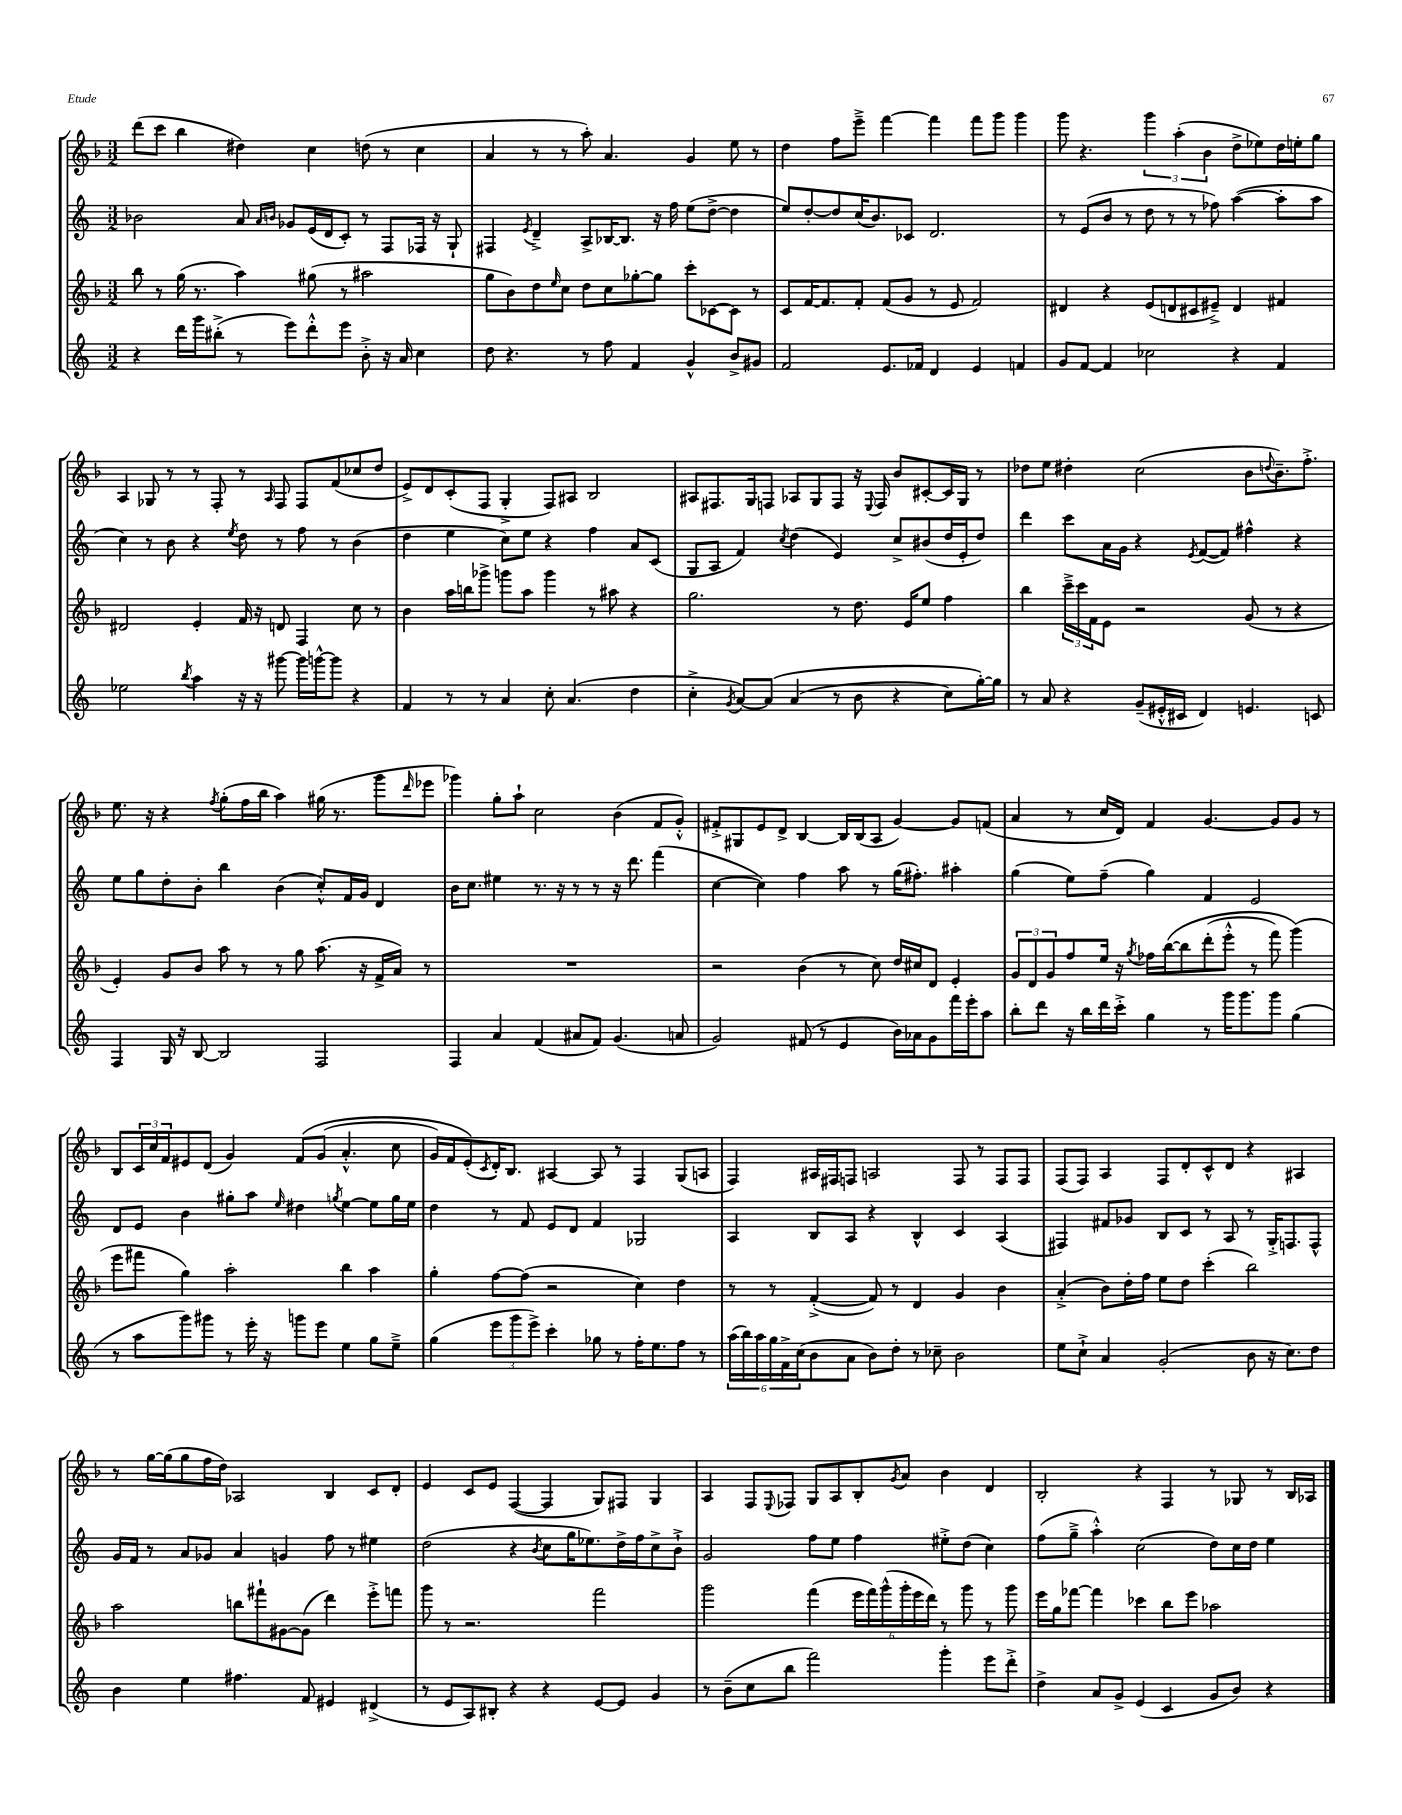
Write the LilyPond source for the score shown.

<<
\new StaffGroup <<
\new Staff = "s0" {
    \clef treble \key f \major \numericTimeSignature \time 3/2
    d'''8( c'''8 bes''4 dis''4) c''4 d''8( r8 c''4 |
    a'4 r8 r8 a''8-.) a'4. g'4 e''8 r8 |
    d''4 f''8 e'''8---> f'''4~ f'''4 f'''8 g'''8 g'''4 |
    g'''8 r4. \tuplet 3/2 { g'''4 a''4-.( bes'4 } d''8-> ees''8) d''16 e''16-. g''8 |
    a4 ges8 r8 r8 f8-. r8 \grace { a16 } f8 f8 f'8( ces''8 d''8 |
    e'8->) d'8 c'8-.( f8 g4-.-> f8) ais8 bes2 |
    ais8 fis8. g16 f8 aes8 g8 f8 r16 \appoggiatura { e8 } f16 bes'8 cis'8~-. cis'16 g16 r8 |
    des''8 e''8 dis''4-. c''2( bes'8 \appoggiatura { d''8 } bes'8.--) f''8.-.-> |
    e''8. r16 r4 \acciaccatura { f''8 } g''8-.( f''16 bes''16 a''4) gis''16( r8. g'''8 \grace { d'''16 } ees'''8 |
    ges'''4) g''8-. a''8-! c''2 bes'4( f'8 g'8-.-^) |
    fis'8-.-> gis8 e'8 d'8-> bes4~ bes16 bes16( a8 g'4~) g'8 f'8( |
    a'4 r8 c''16 d'16) f'4 g'4.~ g'8 g'8 r8 |
    bes8 \tuplet 3/2 { c'16 c''16 f'16 } eis'8 d'8( g'4) f'8\( g'8( a'4.-.-^ c''8 |
    g'16) f'16 e'8-.(\) \acciaccatura { c'8 } d'16-.) bes8. ais4~ ais8 r8 f4 g8( a8 |
    f4) ais16 fis16 f8 a2 f8 r8 f8 f8 |
    f8( f8) a4 f8 d'8-. c'8-^ d'8 r4 ais4 |
    r8 g''16~ g''16( g''8 f''16 d''16) aes2 bes4 c'8 d'8-. |
    e'4 c'8 e'8 f4~( f4 g8) fis8 g4 |
    a4 f8 \appoggiatura { e8 } fes8 g8 a8 bes8-. \acciaccatura { g'8 } a'8 bes'4 d'4 |
    bes2-. r4 f4 r8 ges8 r8 bes16 aes16 \bar "|." |
}
\new Staff = "s1" {
    \clef treble \key c \major \numericTimeSignature \time 3/2
    bes'2 a'8 \grace { a'16 b'16 } ges'8 e'16( d'16 c'8-.) r8 f8 fes16 r16 g8-! |
    fis4 \acciaccatura { e'8 } d'4---> a8-> bes16~ bes8. r16 f''16 e''8( d''8~-> d''4 |
    e''8) d''8~-. d''8 c''16( b'8.) ces'8 d'2. |
    r8 e'8( b'8 r8 d''8 r8 r8 fes''8) a''4~( a''8-. a''8 |
    c''4) r8 b'8 r4 \acciaccatura { e''8 } d''8 r8 f''8 r8 b'4( |
    d''4 e''4 c''8) e''8 r4 f''4 a'8 c'8( |
    g8 a8 f'4) \acciaccatura { c''8 } d''4( e'4) c''8-> bis'8( d''16 e'16-. d''8) |
    d'''4 c'''8 a'16 g'16 r4 \acciaccatura { e'8 } f'8~( f'8) fis''4-^ r4 |
    e''8 g''8 d''8-. b'8-. b''4 b'4( c''8-.-^) f'16 g'16 d'4 |
    b'16 c''8. eis''4 r8. r16 r8 r8 r16 d'''8. f'''4( |
    c''4~ c''4) f''4 a''8 r8 g''16( fis''8.-.) ais''4-. |
    g''4( e''8) f''8--( g''4) f'4 e'2 |
    d'8 e'8 b'4 gis''8-. a''8 \grace { e''16 } dis''4 \acciaccatura { g''8 } e''4~ e''8 g''16 e''16 |
    d''4 r8 f'8 e'8 d'8 f'4 ges2 |
    a4 b8 a8 r4 b4-^ c'4 a4( |
    fis4) fis'8 ges'8 b8 c'8 r8 a8 r8 g16-.-> f8. f8-^ |
    g'16 f'16 r8 a'8 ges'8 a'4 g'4 f''8 r8 eis''4 |
    d''2( r4 \acciaccatura { b'8 } c''8 g''16 ees''8.) d''16-> f''16 c''8-> b'8-!-> |
    g'2 f''8 e''8 f''4 eis''8-.-> d''8( c''4) |
    f''8( g''8---> a''4-.-^) c''2( d''8) c''16 d''16 e''4 \bar "|." |
}
\new Staff = "s2" {
    \clef treble \key f \major \numericTimeSignature \time 3/2
    bes''8 r8 g''16( r8. a''4) gis''8( r8 ais''2 |
    g''8 bes'8) d''8 \grace { e''16 } c''8 d''8 c''8 ges''8~-. ges''8 c'''8-. ces'8~ ces'8 r8 |
    c'8 f'16~ f'8. f'8-. f'8( g'8 r8 e'8 f'2) |
    dis'4 r4 e'8( d'8 cis'8 eis'8--->) d'4 fis'4 |
    dis'2 e'4-. f'16 r16 d'8 f4 c''8 r8 |
    bes'4 a''16 b''16 ges'''8-> g'''8 a''8 g'''4 r8 ais''8 r4 |
    g''2. r8 d''8. e'16 e''8 f''4 |
    bes''4 \tuplet 3/2 { c'''16---> c'''16 f'16 } e'8 r2 g'8( r8 r4 |
    e'4-.) g'8 bes'8 a''8 r8 r8 g''8 a''8.( r16 f'16-> a'16) r8 |
    R1. |
    r2 bes'4( r8 c''8) d''16 cis''16 d'8 e'4-. |
    \tuplet 3/2 { g'8 d'8 g'8 } f''8 e''16 r16 \acciaccatura { g''8 } fes''16 bes''16~\( bes''8 d'''8-.( e'''8-.-^ r8 f'''8) g'''4(\) |
    e'''8 fis'''8 g''4) a''2-. bes''4 a''4 |
    g''4-. f''8~ f''8( r2 c''4) d''4 |
    r8 r8 f'4~-.->( f'8) r8 d'4 g'4 bes'4 |
    a'4-.->( bes'8) d''16-. f''16 e''8 d''8 c'''4-.( bes''2) |
    a''2 b''8 fis'''8-! gis'8~ gis'8( d'''4) e'''8-.-> f'''8 |
    g'''8 r8 r2. f'''2 |
    g'''2 f'''4( \tuplet 6/4 { e'''16 f'''16) g'''16-^( g'''16-. e'''16 d'''16) } r8 g'''8 r8 g'''8 |
    e'''16 g''16 fes'''8~ fes'''4 ces'''4 bes''8 e'''8 aes''2 \bar "|." |
}
\new Staff = "s3" {
    \clef treble \key c \major \numericTimeSignature \time 3/2
    r4 d'''16 g'''16 bis''8-.->( r8 e'''8) d'''8-.-^ e'''8 b'8-.-> r16 a'16 c''4 |
    d''8 r4. r8 f''8 f'4 g'4-^ b'8-> gis'8 |
    f'2 e'8. fes'16 d'4 e'4 f'4 |
    g'8 f'8~ f'4 ces''2 r4 f'4 |
    ees''2 \acciaccatura { b''8 } a''4 r16 r16 gis'''8~ gis'''16 g'''16~-^ g'''8 r4 |
    f'4 r8 r8 a'4 c''8-. a'4.( d''4 |
    c''4-.-> \acciaccatura { g'8 } a'8~) a'8\( a'4( r8 b'8 r4 c''8) g''16~-.\) g''16 |
    r8 a'8 r4 g'8--( eis'16-.-^ cis'16 d'4) e'4. c'8 |
    f4 g16 r16 b8~ b2 f2 |
    f4 a'4 f'4( ais'8 f'8) g'4.( a'8 |
    g'2) fis'8( r8 e'4 b'16) aes'16 g'8 f'''16 e'''16-. a''8 |
    b''8-. d'''8 r16 b''16 d'''16 c'''16-.-> g''4 r8 g'''16 g'''8. g'''8 g''4( |
    r8 a''8 g'''8) gis'''8 r8 e'''16-. r16 g'''8 e'''8 e''4 g''8 e''8---> |
    g''4( \tuplet 3/2 { e'''8 g'''8 e'''8->) } c'''4-. ges''8 r8 f''16-. e''8. f''8 r8 |
    \tuplet 6/4 { a''16( b''16) a''16 g''16 f'16-> c''16( } b'8 a'8 b'8) d''8-. r8 ces''8-- b'2 |
    e''8 c''8-!-> a'4 g'2-.( b'8 r16 c''8.) d''8 |
    b'4 e''4 fis''4. f'8 eis'4 dis'4->( |
    r8 e'8 a8) bis8-. r4 r4 e'8~ e'8 g'4 |
    r8 b'8--( c''8 b''8 f'''2) g'''4-. e'''8 d'''8-.-> |
    d''4-> a'8 g'8-> e'4( c'4 g'8 b'8) r4 \bar "|." |
}
>>
>>
\layout { \context { \Score \remove "Bar_number_engraver" } }
